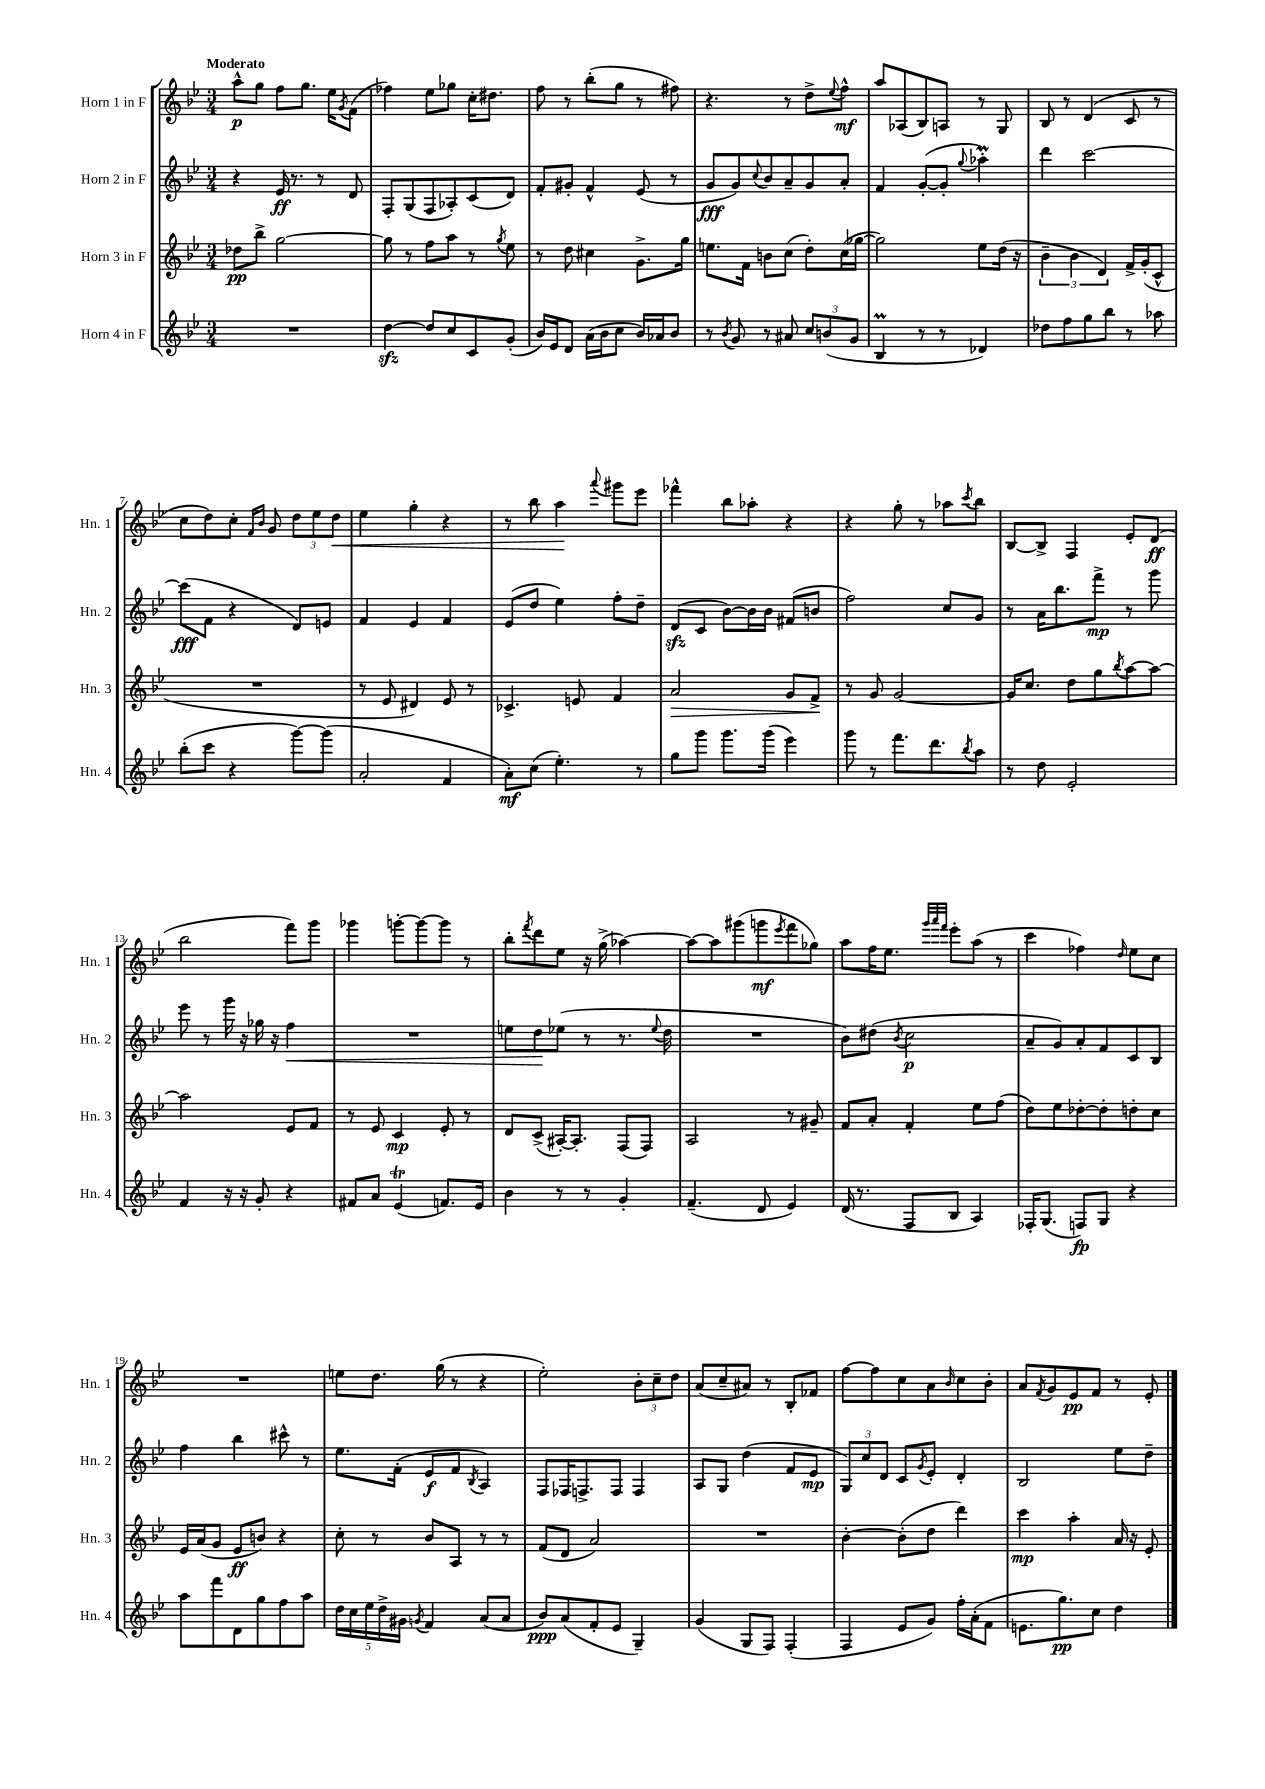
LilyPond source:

<<
\new StaffGroup <<
\new Staff = "s0" \with { instrumentName = "Horn 1 in F" shortInstrumentName = "Hn. 1" } {
    \clef treble \key bes \major \numericTimeSignature \time 3/4 \tempo "Moderato"
    a''8-^\p g''8 f''8 g''8. ees''16 \acciaccatura { g'8 } f'8( |
    fes''4) ees''8 ges''8 c''16-. dis''8. |
    f''8 r8 bes''8-.( g''8 r8 fis''8) |
    r4. r8 d''8-> \appoggiatura { ees''8 } f''8-^\mf |
    a''8 aes8( bes8) a8 r8 g8 |
    bes8 r8 d'4( c'8 r8 |
    c''8 d''8) c''8-. \grace { f'16 bes'16 } g'8 \tuplet 3/2 { d''8 ees''8 d''8\< } |
    ees''4 g''4-. r4 |
    r8 bes''8 a''4\! \appoggiatura { a'''8 } gis'''8 ees'''8 |
    fes'''4-^ bes''8 aes''8-. r4 |
    r4 g''8-. r8 aes''8 \acciaccatura { c'''8 } bes''8 |
    bes8~ bes8-> f4 ees'8-. d'8\ff( |
    bes''2 f'''8) g'''8 |
    ges'''4 g'''8~-. g'''8~ g'''8 r8 |
    bes''8-. \acciaccatura { f'''8 } d'''8 ees''8 r16 g''16->( aes''4~) |
    aes''8~ aes''8 gis'''8( g'''8\mf \acciaccatura { ees'''8 } f'''8 ges''8) |
    a''8 f''16 ees''8. \grace { g'''32 a'''32 f'''32 } ees'''8-. a''8( r8 |
    c'''4 fes''4) \grace { d''16 } ees''8 c''8 |
    R2. |
    e''8 d''8. g''16( r8 r4 |
    ees''2-.) \tuplet 3/2 { bes'8-. c''8-- d''8 } |
    a'8( c''8-- ais'8) r8 bes8-. fes'8 |
    f''8~ f''8 c''8 a'8 \grace { bes'16 } c''8 bes'8-. |
    a'8 \acciaccatura { f'8 } g'8 ees'8\pp f'8 r8 ees'8-. \bar "|." |
}
\new Staff = "s1" \with { instrumentName = "Horn 2 in F" shortInstrumentName = "Hn. 2" } {
    \clef treble \key bes \major \numericTimeSignature \time 3/4
    r4 ees'16\ff r8. r8 d'8 |
    f8-. g8( f8 aes8-.) c'8( d'8) |
    f'8-. gis'8-. f'4-^ ees'8( r8 |
    g'8\fff g'8) \appoggiatura { c''8 } bes'8 a'8-- g'8 a'8-. |
    f'4 g'8~-.( g'8-. \appoggiatura { g''8 } aes''4-.\prall) |
    d'''4 c'''2~ |
    c'''8\fff( f'8 r4 d'8) e'8 |
    f'4 ees'4 f'4 |
    ees'8( d''8 ees''4) f''8-. d''8-- |
    d'8\sfz( c'8 bes'8~) bes'16 bes'16 fis'8( b'8 |
    f''2) c''8 g'8 |
    r8 a'16 bes''8. f'''8->\mp r8 g'''8 |
    ees'''8 r8 g'''16 r16 ges''16 r16 f''4\< |
    R2. |
    e''8 d''8\! ees''8( r8 r8. \appoggiatura { ees''8 } d''16 |
    R2. |
    bes'8) dis''8( \acciaccatura { bes'8 } c''2\p |
    a'8-- g'8) a'8-. f'8 c'8 bes8 |
    f''4 bes''4 cis'''8-^ r8 |
    ees''8. f'16-.( ees'8\f f'8 \acciaccatura { bes8 } a4) |
    f8 fes16 f8.-> f8 f4 |
    a8 g8 d''4( f'8 ees'8\mp |
    \tuplet 3/2 { g8) c''8 d'8 } c'8 \acciaccatura { g'8 } ees'8-. d'4-. |
    bes2 ees''8 d''8-- \bar "|." |
}
\new Staff = "s2" \with { instrumentName = "Horn 3 in F" shortInstrumentName = "Hn. 3" } {
    \clef treble \key bes \major \numericTimeSignature \time 3/4
    des''8\pp bes''8-> g''2~ |
    g''8 r8 f''8 a''8 r8 \acciaccatura { g''8 } ees''8 |
    r8 d''8 cis''4 g'8.-> g''16 |
    e''8. f'16 b'8 c''8( d''8-.) c''16( ges''16~ |
    ges''2) ees''8 d''16( r16 |
    \tuplet 3/2 { bes'4-- bes'4 d'4) } f'16-> g'16-.( c'8-^ |
    R2. |
    r8 ees'8 dis'4) ees'8 r8 |
    ces'4.-> e'8 f'4 |
    a'2\> g'8 f'8->\! |
    r8 g'8 g'2~ |
    g'16 c''8. d''8 g''8 \acciaccatura { bes''8 } a''8~ a''8~ |
    a''2 ees'8 f'8 |
    r8 ees'8 c'4\mp ees'8-. r8 |
    d'8 c'8->( ais16~-.) ais8.-. f8( f8) |
    a2 r8 gis'8-- |
    f'8 a'8-. f'4-. ees''8 f''8( |
    d''8) ees''8 des''8~-. des''8-. d''8-. c''8 |
    ees'16 a'16( g'8 ees'8\ff b'8) r4 |
    c''8-. r8 bes'8 a8 r8 r8 |
    f'8( d'8 a'2) |
    R2. |
    bes'4~-. bes'8-.( d''8 d'''4) |
    c'''4\mp a''4-. a'16 r16 ees'8-. \bar "|." |
}
\new Staff = "s3" \with { instrumentName = "Horn 4 in F" shortInstrumentName = "Hn. 4" } {
    \clef treble \key bes \major \numericTimeSignature \time 3/4
    R2. |
    d''4~\sfz d''8 c''8 c'8 g'8-.( |
    bes'16) ees'16 d'8 a'16( bes'16 c''8 bes'16) aes'16 bes'8 |
    r8 \acciaccatura { bes'8 } g'8 r8 ais'8 \tuplet 3/2 { c''8 b'8( g'8 } |
    bes4\prall r8 r8 des'4) |
    des''8 f''8 g''8 bes''8 r8 aes''8 |
    bes''8-.( c'''8 r4 g'''8~) g'''8( |
    a'2-. f'4 |
    a'8-.\mf) c''8( ees''4.-.) r8 |
    g''8 g'''8 g'''8. g'''16( ees'''4) |
    g'''8 r8 f'''8. d'''8. \acciaccatura { bes''8 } a''8 |
    r8 d''8 ees'2-. |
    f'4 r16 r16 g'8-. r4 |
    fis'8 a'8 ees'4\trill( f'8.) ees'16 |
    bes'4 r8 r8 g'4-. |
    f'4.--( d'8 ees'4) |
    d'16( r8. f8 bes8 a4) |
    fes16-. g8.( f8\fp) g8 r4 |
    a''8 f'''8 d'8 g''8 f''8 a''8 |
    \tuplet 5/4 { d''16 c''16 ees''16 d''16-> gis'16 } \acciaccatura { g'8 } f'4 a'8( a'8 |
    bes'8\ppp) a'8( f'8-. ees'8 g4--) |
    g'4( g8 f8) f4-.( |
    f4 ees'8 g'8) f''16-. a'16-.( f'8 |
    e'8. g''8.\pp) c''8 d''4 \bar "|." |
}
>>
>>
